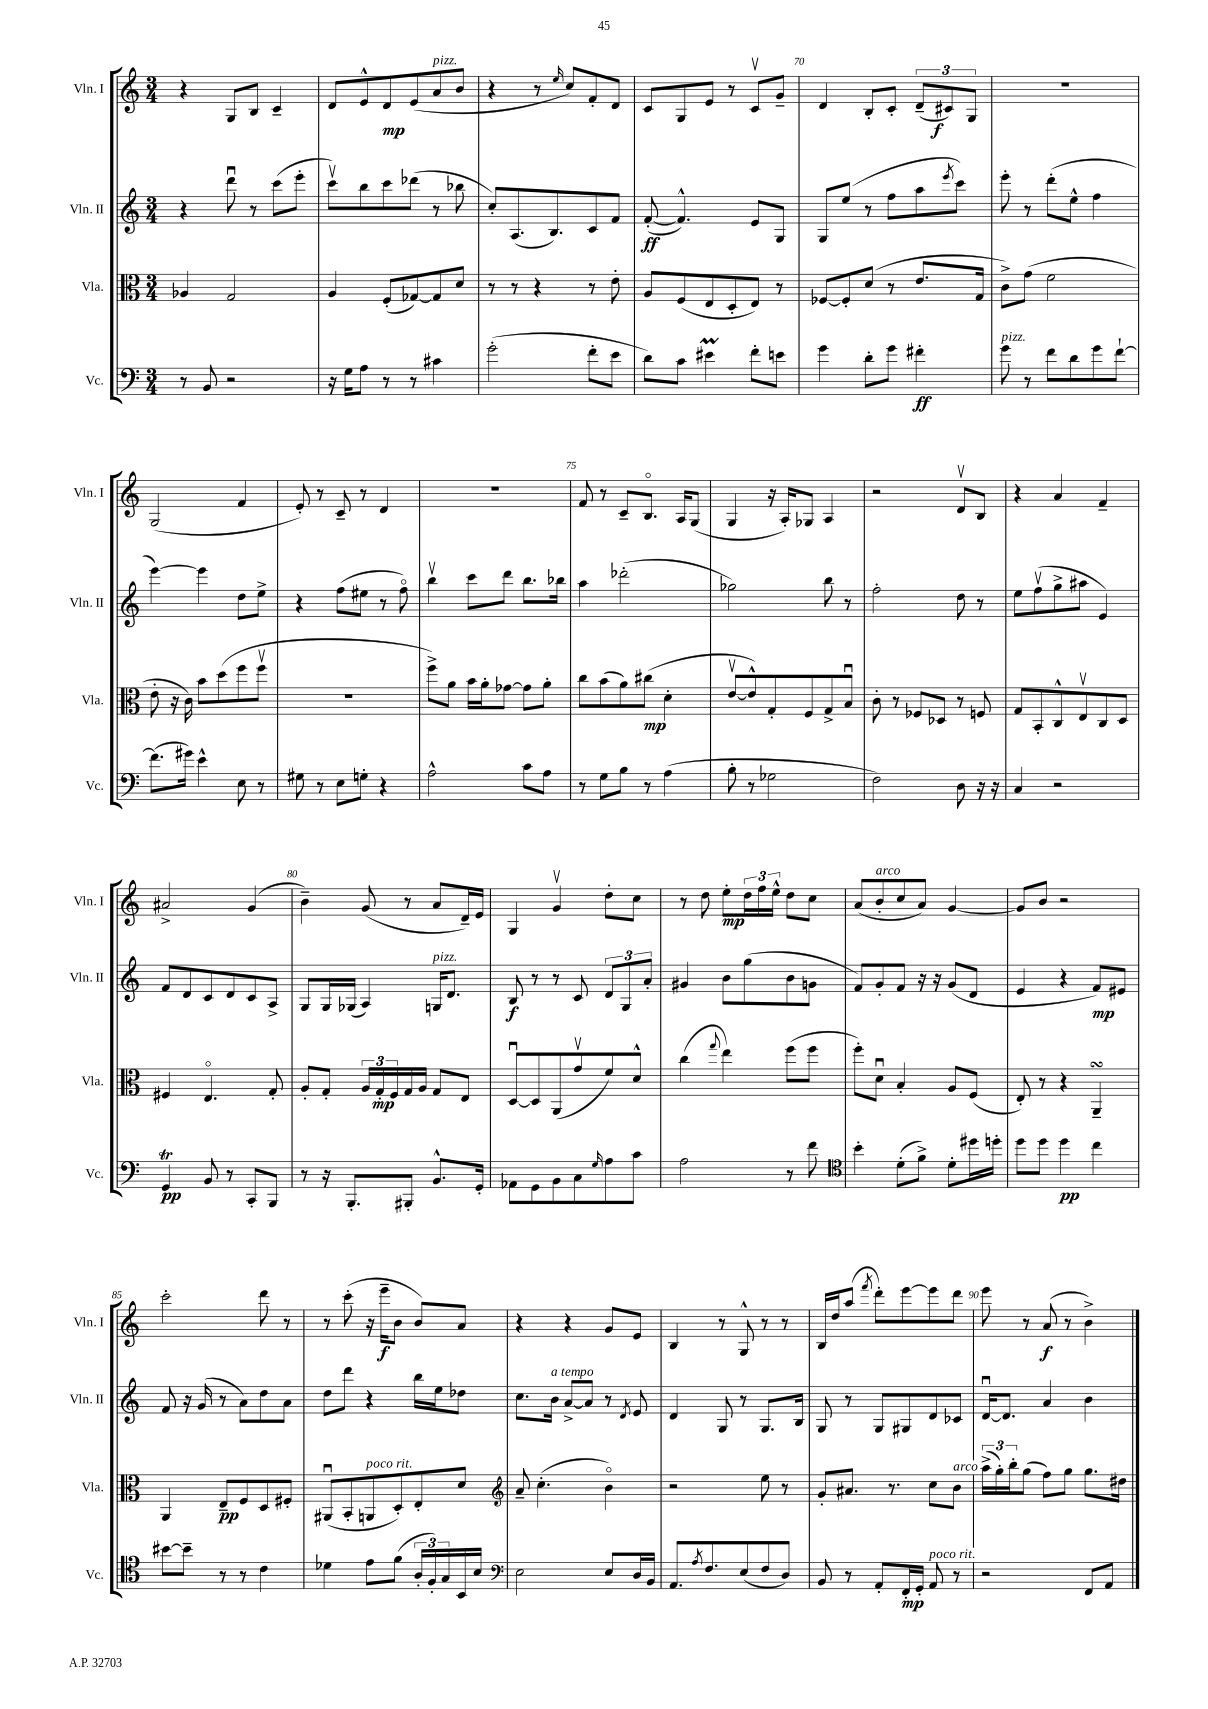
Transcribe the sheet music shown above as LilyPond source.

<<
\new StaffGroup <<
\new Staff = "s0" \with { instrumentName = "Vln. I" shortInstrumentName = "Vln. I" } {
    \clef treble \key c \major \numericTimeSignature \time 3/4
    r4 g8 b8 c'4-- |
    d'8 e'8-^ d'8\mp e'8( a'8^\markup { \italic "pizz." } b'8 |
    r4 r8 \grace { e''16 } c''8) f'8-. d'8 |
    c'8 g8 e'8 r8 c'8\upbow g'8-- |
    d'4 b8-. c'8-. \tuplet 3/2 { d'8--( cis'8\f) g8 } |
    R2. |
    g2( f'4 |
    e'8-.) r8 c'8-- r8 d'4 |
    R2. |
    f'8 r8 c'8-- b8.\flageolet a16 g8( |
    g4 r16 a16-.) ges8 a4 |
    r2 d'8\upbow b8 |
    r4 a'4 f'4-- |
    ais'2-> g'4( |
    b'4--) g'8( r8 a'8 d'16--) e'16 |
    g4 g'4\upbow d''8-. c''8 |
    r8 d''8 e''8-.\mp \tuplet 3/2 { d''16 f''16 e''16-^ } d''8 c''8 |
    a'8( b'8-.^\markup { \italic "arco" } c''8 a'8) g'4~ |
    g'8 b'8 r2 |
    c'''2-. d'''8 r8 |
    r8 c'''8-.( r16 e'''16--\f b'8 b'8) a'8 |
    r4 r4 g'8 e'8 |
    b4 r8 g8-^ r8 r8 |
    b16 d''16 a''8( \acciaccatura { f'''8 } d'''8-.) e'''8~ e'''8 d'''8 |
    e'''8 r8 a'8\f( r8 b'4->) \bar "|." |
}
\new Staff = "s1" \with { instrumentName = "Vln. II" shortInstrumentName = "Vln. II" } {
    \clef treble \key c \major \numericTimeSignature \time 3/4
    r4 d'''8\downbow r8 c'''8( e'''8-. |
    c'''8\upbow) b''8 c'''8 des'''8( r8 bes''8 |
    c''8-.) a8.( b8.) c'8 f'8 |
    f'8~-.\ff( f'4.-^) e'8 g8 |
    g8 e''8( r8 f''8 a''8 \acciaccatura { e'''8 } c'''8) |
    e'''8-. r8 d'''8-.( e''8-^ f''4 |
    e'''4~) e'''4 d''8 e''8-> |
    r4 f''8( eis''8 r8 f''8\flageolet) |
    b''4\upbow c'''8 d'''8 b''8. bes''16 |
    a''4 des'''2-.( |
    ges''2) b''8 r8 |
    f''2-. d''8 r8 |
    e''8 f''8\upbow( g''8-> ais''8 e'4) |
    f'8 d'8 c'8 d'8 c'8 a8-> |
    g8 g16 ges16( a4) g16^\markup { \italic "pizz." } d'8. |
    b8\f r8 r8 c'8 \tuplet 3/2 { d'8 g8 a'8-. } |
    gis'4 b'8 g''8( b'8 g'8 |
    f'8) g'8-. f'8 r16 r16 g'8( d'8 |
    e'4 r4 f'8\mp) eis'8 |
    f'8 r16 g'16( r8 a'8) d''8 a'8 |
    d''8 d'''8 r4 b''16 e''16 des''8 |
    c''8. b'16^\markup { \italic "a tempo" } a'8~-> a'8 r8 \acciaccatura { d'8 } e'8 |
    d'4 g8 r8 g8. b16 |
    g8 r8 g8 gis8 d'8 ces'8 |
    d'16~\downbow d'8. a'4 b'4 \bar "|." |
}
\new Staff = "s2" \with { instrumentName = "Vla." shortInstrumentName = "Vla." } {
    \clef alto \key c \major \numericTimeSignature \time 3/4
    aes4 g2 |
    a4 f8-.( ges8~) ges8 d'8 |
    r8 r8 r4 r8 e'8-. |
    a8 f8( e8 d8-. e8) r8 |
    fes8~ fes8-. d'8( r8 e'8. g16 |
    c'8->) g'8( f'2 |
    e'8-. r16 c'16) b'8 d''8( f''8 f''8\upbow |
    R2. |
    f''8->) a'8 b'16 a'16-. ges'8~ ges'8 a'8-. |
    c''8 b'8( a'8) cis''8\mp( d'4-. |
    e'8~\upbow e'8-^) g8-. f8 g8-> b8\downbow |
    c'8-. r8 fes8 des8 r8 f8 |
    g8 b,8-. c8-^ e8\upbow c8 d8 |
    fis4 e4.\flageolet g8-. |
    a8-. g8-. \tuplet 3/2 { a16 g16-.\mp f16 } g16 a16 g8 e8 |
    d8~\downbow d8 a,8( g'8\upbow f'8) d'8-^ |
    c''4( \appoggiatura { g''8 } e''4) f''8( f''8 |
    f''8-.) d'8\downbow b4-. a8 f8( |
    e8-.) r8 r4 a,4--\turn |
    a,4 e8--\pp f8 d8 fis8-. |
    ais,8\downbow( b,8-. a,8^\markup { \italic "poco rit." } d8-.) e8-. d'8 |
    \clef treble a'8-- c''4.-.( b'4\flageolet) |
    r2 e''8 r8 |
    g'8-. ais'8. r8. c''8 b'8^\markup { \italic "arco" } |
    \tuplet 3/2 { a''16->( g''16-.) b''16-. } g''8( f''8) g''8 g''8. dis''16 \bar "|." |
}
\new Staff = "s3" \with { instrumentName = "Vc." shortInstrumentName = "Vc." } {
    \clef bass \key c \major \numericTimeSignature \time 3/4
    r8 b,8 r2 |
    r16 g16 a8 r8 r8 cis'4 |
    g'2-.( f'8-. e'8 |
    d'8) c'8 eis'4\prall f'8-. e'8 |
    g'4 d'8-. g'8 fis'4-.\ff |
    g'8^\markup { \italic "pizz." } r8 f'8 d'8 g'8 f'8~-! |
    f'8.( gis'16) e'4-^ e8 r8 |
    gis8 r8 e8 g8-. r4 |
    a2-^ c'8 a8 |
    r8 g8 b8 r8 a4( |
    b8-. r8 ges2 |
    f2) d8 r16 r16 |
    c4 r2 |
    g,4\trill\pp b,8 r8 c,8-. b,,8 |
    r8 r16 b,,8.-. bis,,8-. b,8.-^ g,16-. |
    aes,8 g,8 b,8 c8 \grace { g16 } a8 c'8 |
    a2 r8 f'8 |
    \clef tenor b'4-. d'8-.( f'8->) d'8-. dis''16 d''16-. |
    d''8 d''8 d''4\pp c''4 |
    bis'8~ bis'8-- r8 r8 c'4 |
    des'4 e'8 f'8( \tuplet 3/2 { a16-. f16-.) g16 } b,16 b16 |
    \clef bass e2 e8 d16 b,16 |
    a,8. \acciaccatura { a8 } f8. e8( f8 d8) |
    b,8 r8 a,8-. f,16-.\mp g,16-. a,8^\markup { \italic "poco rit." } r8 |
    r2 f,8 a,8 \bar "|." |
}
>>
>>
\layout { \context { \Score currentBarNumber = #66 \override BarNumber.break-visibility = ##(#f #t #t) barNumberVisibility = #(every-nth-bar-number-visible 5) } }
